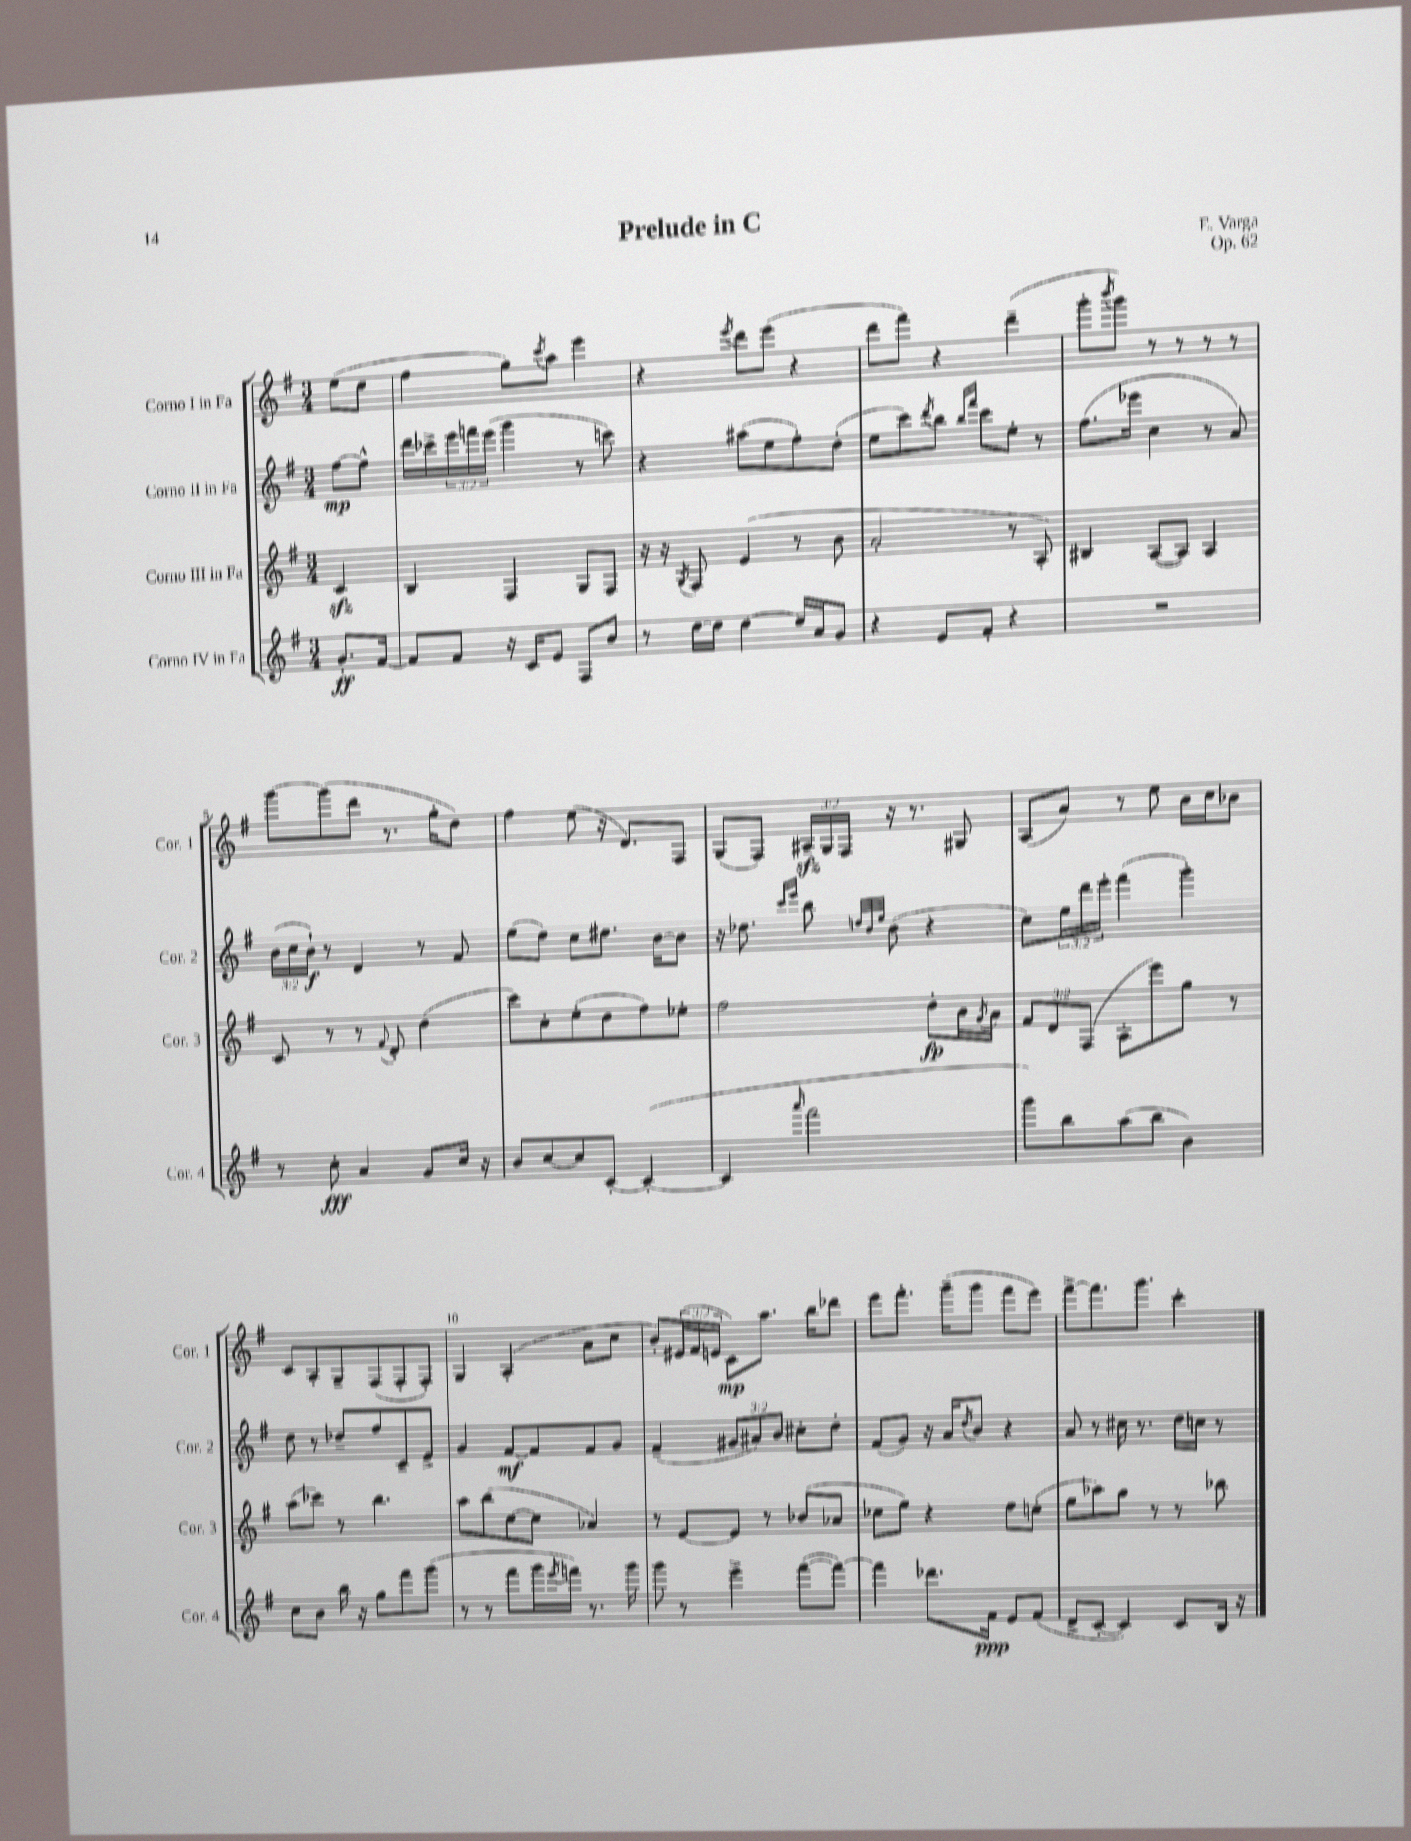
\header { title = "Prelude in C" composer = "E. Varga" opus = "Op. 62" }
<<
\new StaffGroup <<
\new Staff = "s0" \with { instrumentName = "Corno I in Fa" shortInstrumentName = "Cor. 1" } {
    \clef treble \key g \major \numericTimeSignature \time 3/4 \override Staff.TupletNumber.text = #tuplet-number::calc-fraction-text \partial 4
    e''8( d''8 |
    fis''4 g''8) \acciaccatura { c'''8 } a''8 e'''4 |
    r4 \acciaccatura { e'''8 } d'''8 e'''8( r4 |
    d'''8 fis'''8) r4 d'''4--( |
    g'''8-. \acciaccatura { b'''8 } g'''8) r8 r8 r8 r8 |
    g'''8~ g'''8( d'''8 r8. g''16-. d''8) |
    fis''4 e''8( r16 d'8.) fis8 |
    g8( fis8) \tuplet 3/2 { ais16--\sfz g16 fis16 } r16 r8. gis8 |
    a8( a'8) r8 e''8 b'16 c''16 bes'8 |
    c'8 a8-. g8-- fis8( fis8-. fis8-.) |
    g4 a4-.( a'8 c''8 |
    b'8-.) \tuplet 3/2 { eis'16( fis'16 e'16 } c'8\mp) a''8. b''16 des'''8 |
    e'''8 fis'''8.-. g'''16--( g'''8 fis'''8 e'''8) |
    fis'''8~-> fis'''8. g'''8. c'''4-. \bar "|." |
}
\new Staff = "s1" \with { instrumentName = "Corno II in Fa" shortInstrumentName = "Cor. 2" } {
    \clef treble \key g \major \numericTimeSignature \time 3/4 \override Staff.TupletNumber.text = #tuplet-number::calc-fraction-text \partial 4
    fis''8~\mp fis''8-^ |
    d'''16 ces'''16-> \tuplet 3/2 { e'''16 f'''16 e'''16( } g'''4 r8 c'''8) |
    r4 ais''8( e''8 fis''8-.) d''8-.( |
    e''8 c'''8) \acciaccatura { d'''8 } b''8 \grace { b''16 fis'''16 } c'''8 e''8-. r8 |
    fis''8.( ees'''16 c''4 r8 a'8) |
    \tuplet 3/2 { b'16( c''16 b'16-!\f) } r8 d'4 r8 fis'8 |
    e''8( d''8) c''8 dis''8. b'16~ b'8 |
    r16 des''8. \grace { c'''16 e'''16 } b''8 \grace { d''32 b'32 e''32 } b'8( r4 |
    c''8) \tuplet 3/2 { e''16 d'''16 e'''16-. } fis'''4( g'''4-.) |
    d''8 r8 des''8-- fis''8 c'8-- e'8-> |
    g'4 fis'8~\mf fis'8 fis'8 g'8 |
    fis'4--( \tuplet 3/2 { gis'8 ais'8) b'8 } cis''8-. d''8-. |
    fis'8( g'8) r16 a'16 \acciaccatura { d''8 } b'8 r4 |
    a'8 r8 cis''16 r8. d''16 c''16 r8 \bar "|." |
}
\new Staff = "s2" \with { instrumentName = "Corno III in Fa" shortInstrumentName = "Cor. 3" } {
    \clef treble \key g \major \numericTimeSignature \time 3/4 \override Staff.TupletNumber.text = #tuplet-number::calc-fraction-text \partial 4
    c'4\sfz |
    b4 fis4 g8 fis8 |
    r16 r16 \acciaccatura { g8 } fis8 e'4( r8 b'8 |
    a'2-. r8 a8-.) |
    bis4 a8~( a8) a4 |
    c'8 r8 r8 \appoggiatura { fis'8 } d'8-. d''4( |
    c'''8) c''8-. e''8-.( d''8 fis''8) ees''8-. |
    fis''2 d''8-.\fp b'16 \acciaccatura { g'8 } a'16 |
    \tuplet 3/2 { fis'8 d'8 fis8( } a8-. e'''8) g''8 r8 |
    a''8( ces'''8) r8 b''4. |
    a''8 b''8( c''8~ c''8 aes'4) |
    r8 e'8~ e'8 r8 bes'8( aes'8 |
    ces''8 e''8) r4 d''8 c''8-.( |
    e''8 aes''8) g''8 r8 r8 bes''8 \bar "|." |
}
\new Staff = "s3" \with { instrumentName = "Corno IV in Fa" shortInstrumentName = "Cor. 4" } {
    \clef treble \key g \major \numericTimeSignature \time 3/4 \partial 4
    g'8.-.\ff fis'16~ |
    fis'8 fis'8 r16 c'16 e'8 fis8 b'8 |
    r8 d''16~ d''16 d''4~ d''16 a'16 g'8 |
    r4 e'8 fis'8-. r4 |
    R2. |
    r8 c''8-.\fff a'4 g'8 c''16 r16 |
    b'8 c''8~ c''8 c'8~-. c'4~-.( |
    c'4 \grace { a'''16 } fis'''2 |
    g'''8) b''8 a''8( b''8 b'4) |
    c''8 b'8 b''16 r16 g''8 fis'''8 g'''8( |
    r8 r8 fis'''8 g'''16 \acciaccatura { e'''8 } f'''16) r8. g'''16 |
    g'''8 r8 e'''4-> fis'''8~( fis'''8~) |
    fis'''4 des'''8. fis'16\ppp e'8 fis'8( |
    d'8-> c'8~-. c'4) c'8 b16 r16 \bar "|." |
}
>>
>>
\layout { \context { \Score \override BarNumber.break-visibility = ##(#f #t #t) barNumberVisibility = #(every-nth-bar-number-visible 5) } }
